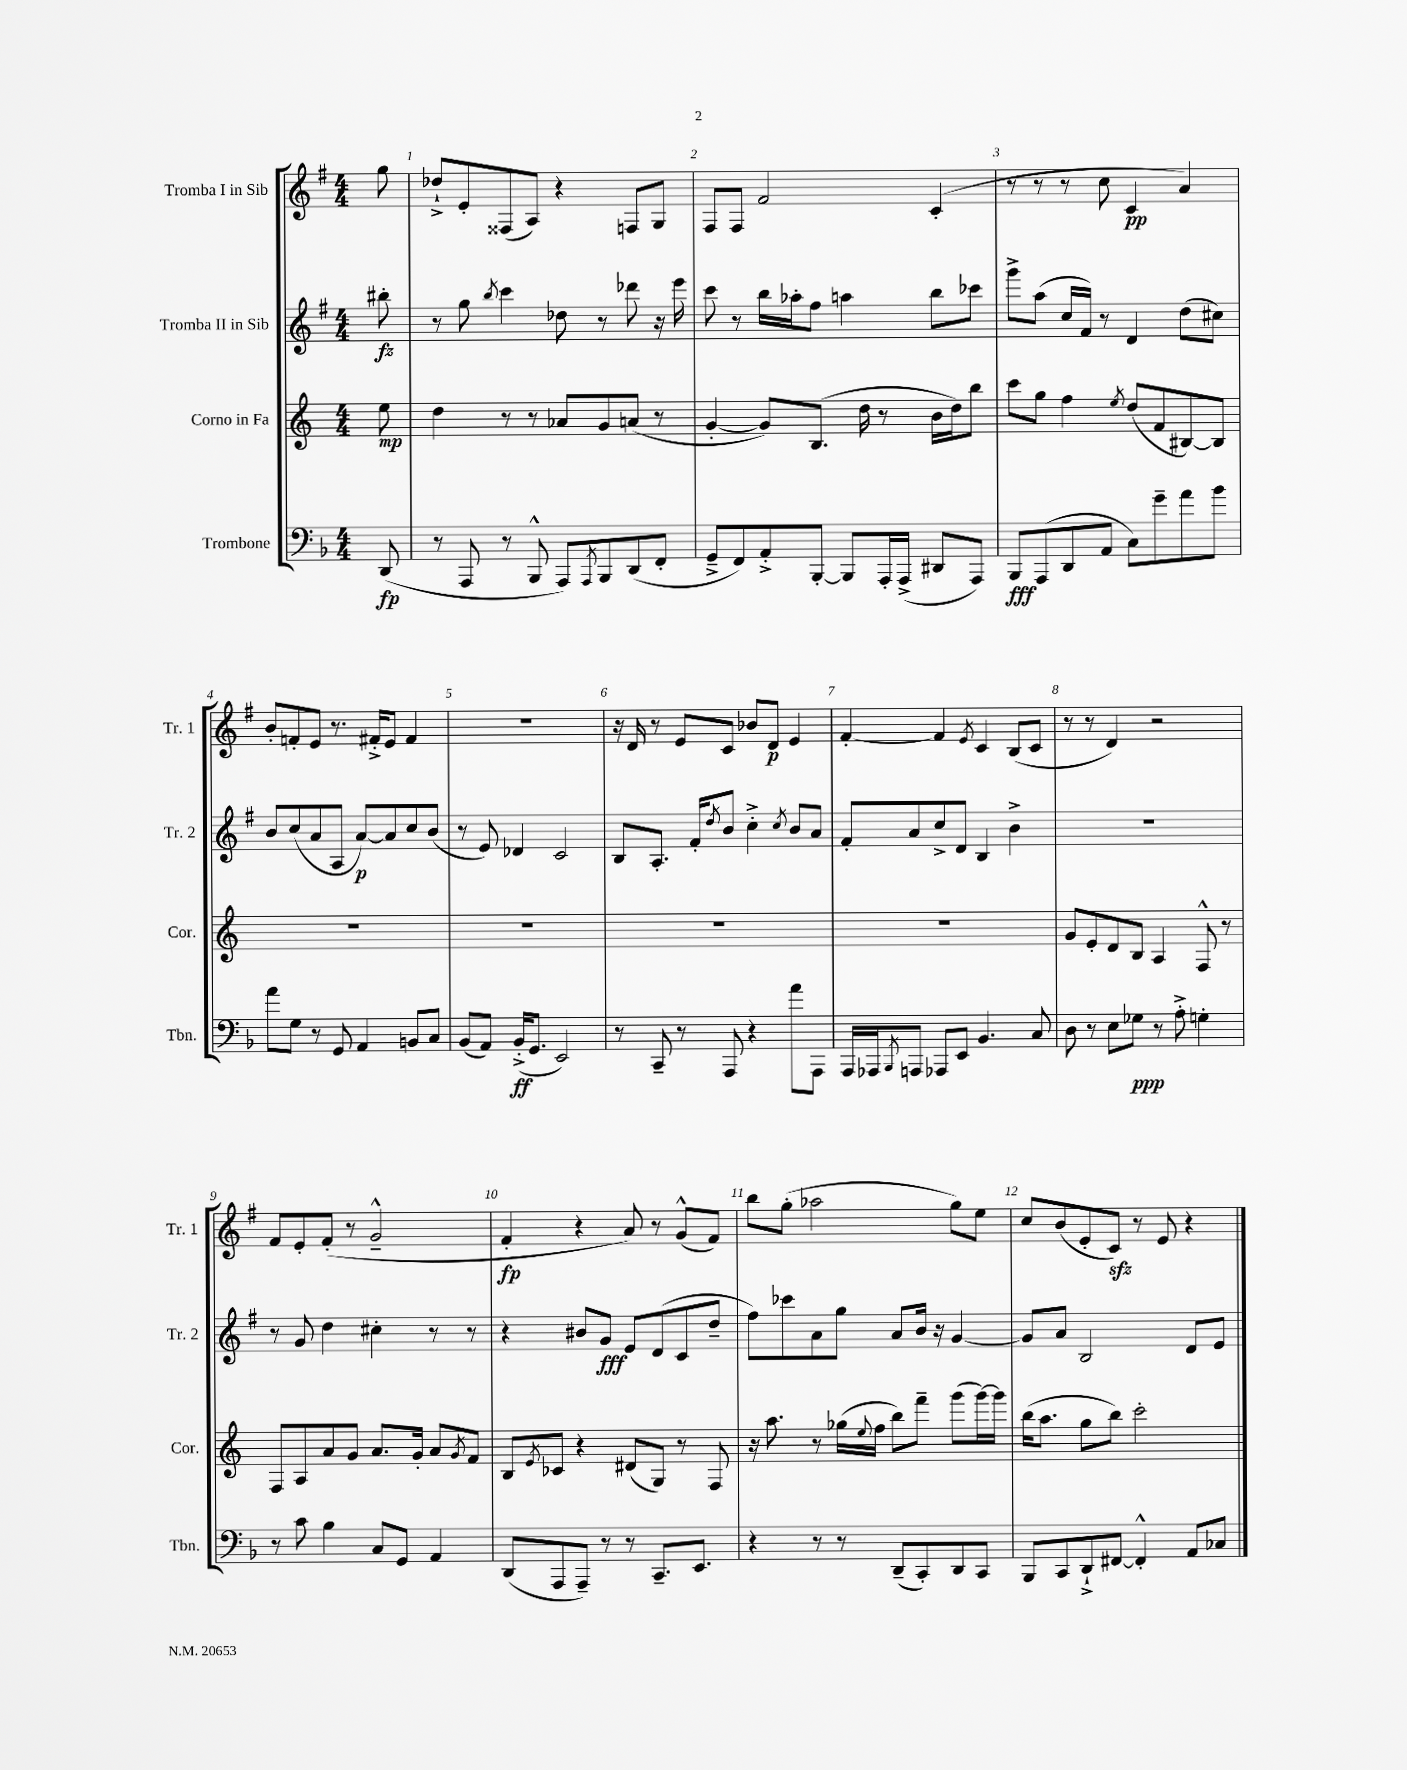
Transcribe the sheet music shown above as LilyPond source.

<<
\new StaffGroup <<
\new Staff = "s0" \with { instrumentName = "Tromba I in Sib" shortInstrumentName = "Tr. 1" } {
    \clef treble \key g \major \numericTimeSignature \time 4/4 \partial 8
    g''8 |
    des''8-!-> e'8-. fisis8( a8) r4 f8 g8 |
    fis8 fis8 fis'2 c'4-.( |
    r8 r8 r8 c''8 c'4\pp a'4) |
    b'8-. f'8-. e'8 r8. fis'16-.-> e'8 fis'4 |
    R1 |
    r16 d'16 r8 e'8 c'8 bes'8 d'8\p e'4 |
    fis'4~-. fis'4 \acciaccatura { e'8 } c'4 b8( c'8 |
    r8 r8 d'4) r2 |
    fis'8 e'8-. fis'8-.( r8 g'2---^ |
    fis'4-.\fp r4 a'8) r8 g'8-^( fis'8) |
    b''8 g''8-.( aes''2 g''8) e''8 |
    c''8 b'8( e'8-. c'8\sfz) r8 e'8 r4 \bar "|." |
}
\new Staff = "s1" \with { instrumentName = "Tromba II in Sib" shortInstrumentName = "Tr. 2" } {
    \clef treble \key g \major \numericTimeSignature \time 4/4 \partial 8
    bis''8-.\fz |
    r8 g''8 \acciaccatura { b''8 } c'''4 des''8 r8 des'''8 r16 e'''16 |
    c'''8 r8 b''16 aes''16-. fis''8 a''4 b''8 ces'''8 |
    g'''8-> a''8( c''16 fis'16) r8 d'4 d''8( cis''8) |
    b'8 c''8( a'8 a8 a'8~\p) a'8 c''8 b'8( |
    r8 e'8) des'4 c'2 |
    b8 a8.-. fis'16-. \acciaccatura { d''8 } b'8 c''4-.-> \acciaccatura { c''8 } b'8 a'8 |
    fis'8-. a'8 c''8-> d'8 b4 b'4-> |
    R1 |
    r8 g'8 d''4 cis''4-. r8 r8 |
    r4 bis'8 g'8\fff e'8 d'8( c'8 d''8-- |
    fis''8) ces'''8 a'8 g''8 a'8 b'16 r16 g'4~ |
    g'8 a'8 b2 d'8 e'8 \bar "|." |
}
\new Staff = "s2" \with { instrumentName = "Corno in Fa" shortInstrumentName = "Cor." } {
    \clef treble \key c \major \numericTimeSignature \time 4/4 \partial 8
    e''8\mp |
    d''4 r8 r8 aes'8 g'8 a'8( r8 |
    g'4~-. g'8) b8.( d''16 r8 b'16 d''16) b''8 |
    c'''8 g''8 f''4 \acciaccatura { e''8 } d''8( f'8 bis8~) bis8 |
    R1 |
    R1 |
    R1 |
    R1 |
    g'8 e'8-. d'8 b8 a4 f8-^ r8 |
    f8 a8 a'8 g'8 a'8. g'16-. a'8 \acciaccatura { g'8 } f'8 |
    b8 \acciaccatura { e'8 } ces'8 r4 dis'8( g8) r8 f8 |
    r16 a''8. r8 ges''16( \appoggiatura { e''8 } f''16 b''8) f'''8-- g'''8( g'''16~) g'''16 |
    b''16( a''8. g''8 b''8) c'''2-. \bar "|." |
}
\new Staff = "s3" \with { instrumentName = "Trombone" shortInstrumentName = "Tbn." } {
    \clef bass \key f \major \numericTimeSignature \time 4/4 \partial 8
    d,8\fp( |
    r8 a,,8 r8 bes,,8-^ a,,8) \acciaccatura { a,,8 } bes,,8 d,8( f,8-. |
    g,8---> f,8) a,8-.-> bes,,8~-. bes,,8 a,,16-. a,,16->( dis,8 a,,8) |
    bes,,8\fff a,,8( d,8 a,8 c8) g'8-- a'8 bes'8 |
    a'8 g8 r8 g,8 a,4 b,8 c8 |
    bes,8( a,8) bes,16-.->\ff( g,8. e,2) |
    r8 c,8-- r8 a,,8 r4 a'8 a,,8 |
    a,,16 aes,,16 \acciaccatura { bes,,8 } a,,8 aes,,8 e,8 bes,4. c8 |
    d8 r8 e8 ges8\ppp r8 a8-.-> g4-. |
    r8 c'8 bes4 c8 g,8 a,4 |
    d,8( a,,8 a,,8--) r8 r8 c,8.-- e,8. |
    r4 r8 r8 d,8--( c,8-.) d,8 c,8 |
    bes,,8 c,8 d,8-!-> fis,8~ fis,4-.-^ a,8 ces8 \bar "|." |
}
>>
>>
\layout { \context { \Score \override BarNumber.break-visibility = ##(#f #t #t) barNumberVisibility = #all-bar-numbers-visible } }
